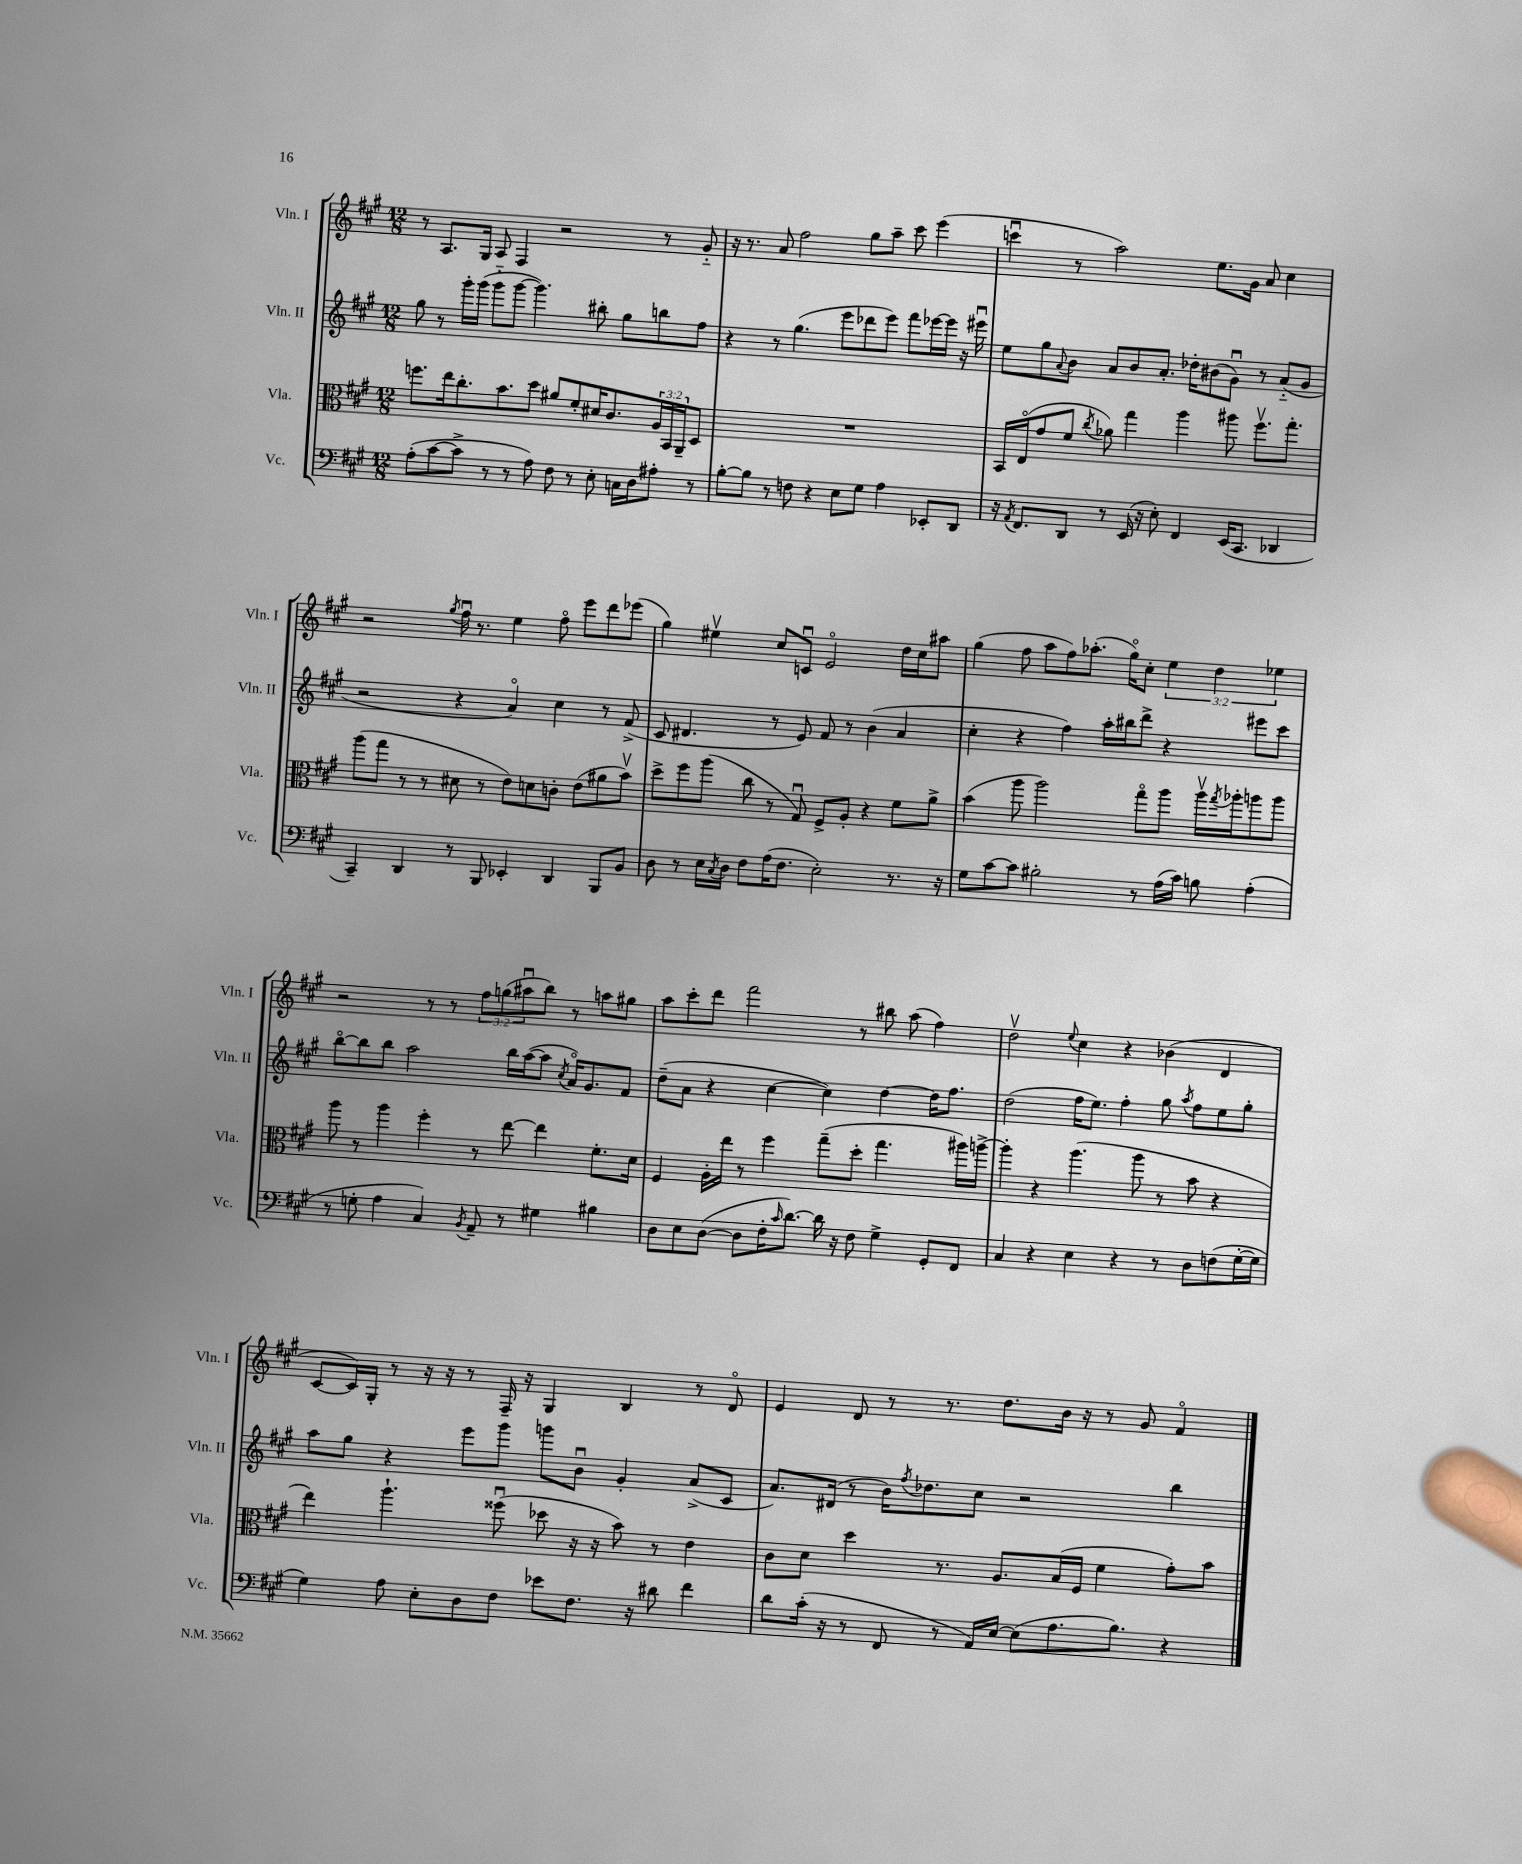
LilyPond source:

<<
\new StaffGroup <<
\new Staff = "s0" \with { instrumentName = "Vln. I" shortInstrumentName = "Vln. I" } {
    \clef treble \key a \major \numericTimeSignature \time 12/8 \override Staff.TupletNumber.text = #tuplet-number::calc-fraction-text
    r8 a8. gis16 a8 fis4 r2 r8 gis'8-_ |
    r16 r8. a'8 fis''2 gis''8 a''8-- cis'''8 e'''4( |
    c'''4\downbow r8 a''2) e''8. gis'16 a'8 cis''4 |
    r2 \acciaccatura { gis''8 } fis''16\downbow r8. e''4 fis''8\flageolet e'''8 d'''8 ees'''8( |
    gis''4) eis''4\upbow cis''8 c'8\downbow e'2\flageolet d''16 cis''16 ais''8 |
    gis''4( fis''8 a''8 fis''8) aes''8.-.( gis''16\flageolet) cis''8-. \tuplet 3/2 { e''4 d''4 ees''4 } |
    r2 r8 r8 \tuplet 3/2 { fis''8 g''8( ais''8\downbow } b''8) r8 a''8 gis''8 |
    a''8 cis'''8-. d'''8 fis'''2 r8 bis''8 a''8( fis''4) |
    d''2\upbow \appoggiatura { e''8 } cis''4 r4 bes'4( d'4 |
    cis'8~ cis'16) gis16-. r8 r16 r16 r8 fis16-- r16 gis4 b4 r8 d'8\flageolet |
    e'4 d'8 r8 r8. d''8. b'16 r16 r8 gis'8 fis'4\flageolet \bar "|." |
}
\new Staff = "s1" \with { instrumentName = "Vln. II" shortInstrumentName = "Vln. II" } {
    \clef treble \key a \major \numericTimeSignature \time 12/8
    gis''8 r8 gis'''16-. gis'''16( gis'''8-_ gis'''8~ gis'''4.) bis''8-. gis''8 b''8 fis''8 |
    r4 r8 gis''4.( e'''8 des'''8 e'''8) fis'''8 ees'''16~ ees'''16 r16 eis'''16\downbow |
    e''8 gis''8 \appoggiatura { a'8 } b'8 a'8 b'8 a'8.-. des''16-. bis'8( gis'8\downbow) r8 a'8-_( gis'8 |
    r2 r4 a'4\flageolet) cis''4 r8 fis'8->( |
    cis'8 dis'4. r8 e'8) fis'8 r8 b'4( a'4 |
    cis''4-. r4 fis''4) a''16-. bis''16 d'''8-> r4 eis'''8 cis'''8 |
    b''8~\flageolet b''8 b''8 a''2 b''16 a''16~( a''8 \acciaccatura { cis''8 } a'16\flageolet) gis'8. fis'8 |
    d''8--( a'8 r4 cis''4~ cis''4) d''4~ d''16 fis''8. |
    d''2( fis''16 e''8.) fis''4-. gis''8 \acciaccatura { a''8 } fis''8 e''8 gis''8-. |
    a''8 gis''8 r4 e'''8 gis'''8 g'''8 b'8\downbow gis'4-. a'8->( cis'8 |
    a'8.) dis'16( r8 b'16) \acciaccatura { fis''8 } des''8. cis''8 r2 b''4 \bar "|." |
}
\new Staff = "s2" \with { instrumentName = "Vla." shortInstrumentName = "Vla." } {
    \clef alto \key a \major \numericTimeSignature \time 12/8 \override Staff.TupletNumber.text = #tuplet-number::calc-fraction-text
    f''8. e''16 cis''8.-. b'8. d''8 ais'8 fis'8-. dis'16 cis'8. \tuplet 3/2 { a16 b,16 a,16-- } d8 |
    R1. |
    b,16 e16\flageolet( gis'8 fis'8 \acciaccatura { cis''8 } aes'8) gis''4 a''4 ais''8 fis''8.\upbow gis''8.-. |
    a''8( gis''8 r8 r8 dis'8 r8 e'8) d'8 c'8-. e'8( ais'8 b'8\upbow) |
    d''8-> fis''8 a''8( cis''8 r8 gis8\downbow) fis8-> a8-. r4 fis'8 a'8-> |
    b'4( a''8 a''2) gis''8\flageolet a''8 a''16\upbow \acciaccatura { gis''8 } aes''16-. a''8 a''8 |
    a''8 r8 a''4 fis''4-. r8 e''8~ e''4 fis'8.-. d'16 |
    fis4 a16-. e''16 r8 fis''4 gis''8--( d''8-. gis''4. ais''16) a''16~-> |
    a''4-. r4 a''4.( a''8 r8 b'8 r4 |
    e''4) a''4.-! fisis''8\downbow( des''8 r16 r16 b'8) r8 e'4 |
    cis'8 d'8 d''4 r8. a8. b16( fis16 fis'4 gis'8-.) b'8 \bar "|." |
}
\new Staff = "s3" \with { instrumentName = "Vc." shortInstrumentName = "Vc." } {
    \clef bass \key a \major \numericTimeSignature \time 12/8
    a8-.( cis'8~ cis'8-> r8 r8 a8) fis8 r8 e8-. c16 d16 ais8-. r8 |
    b8~-. b8 r8 f8 r4 e8 gis8 a4 ees,8-. d,8 |
    r16 \acciaccatura { a,8 } fis,8. d,8 r8 e,16( r16 e8-.) fis,4 e,16( cis,8. des,4 |
    cis,4--) d,4 r8 b,,8 ees,4-. d,4 b,,8 b,8 |
    d8 r8 e16 \acciaccatura { cis8 } d16 fis8 a16( fis8. e2-.) r8. r16 |
    gis8 cis'8~ cis'8 bis2-. r8 a16( cis'16) b8 a4-.( |
    r8 g8-. a4 cis4) \acciaccatura { b,8 } a,8-- r8 gis4 bis4 |
    d8 e8 d8~( d8 fis16-. \grace { cis'16 } d'8.~) d'16 r16 fis8 gis4-> gis,8-. fis,8 |
    cis4 r4 e4 r4 r8 d8 f8( gis16~-. gis16 |
    gis4) a8 e8-. d8 fis8 ees'8 fis8. r16 dis'8 fis'4 |
    d'8 cis'16-.( r16 r8 fis,8 r8 a,16) e16~ e8( a8. b8.) r4 \bar "|." |
}
>>
>>
\layout { \context { \Score \remove "Bar_number_engraver" } }
